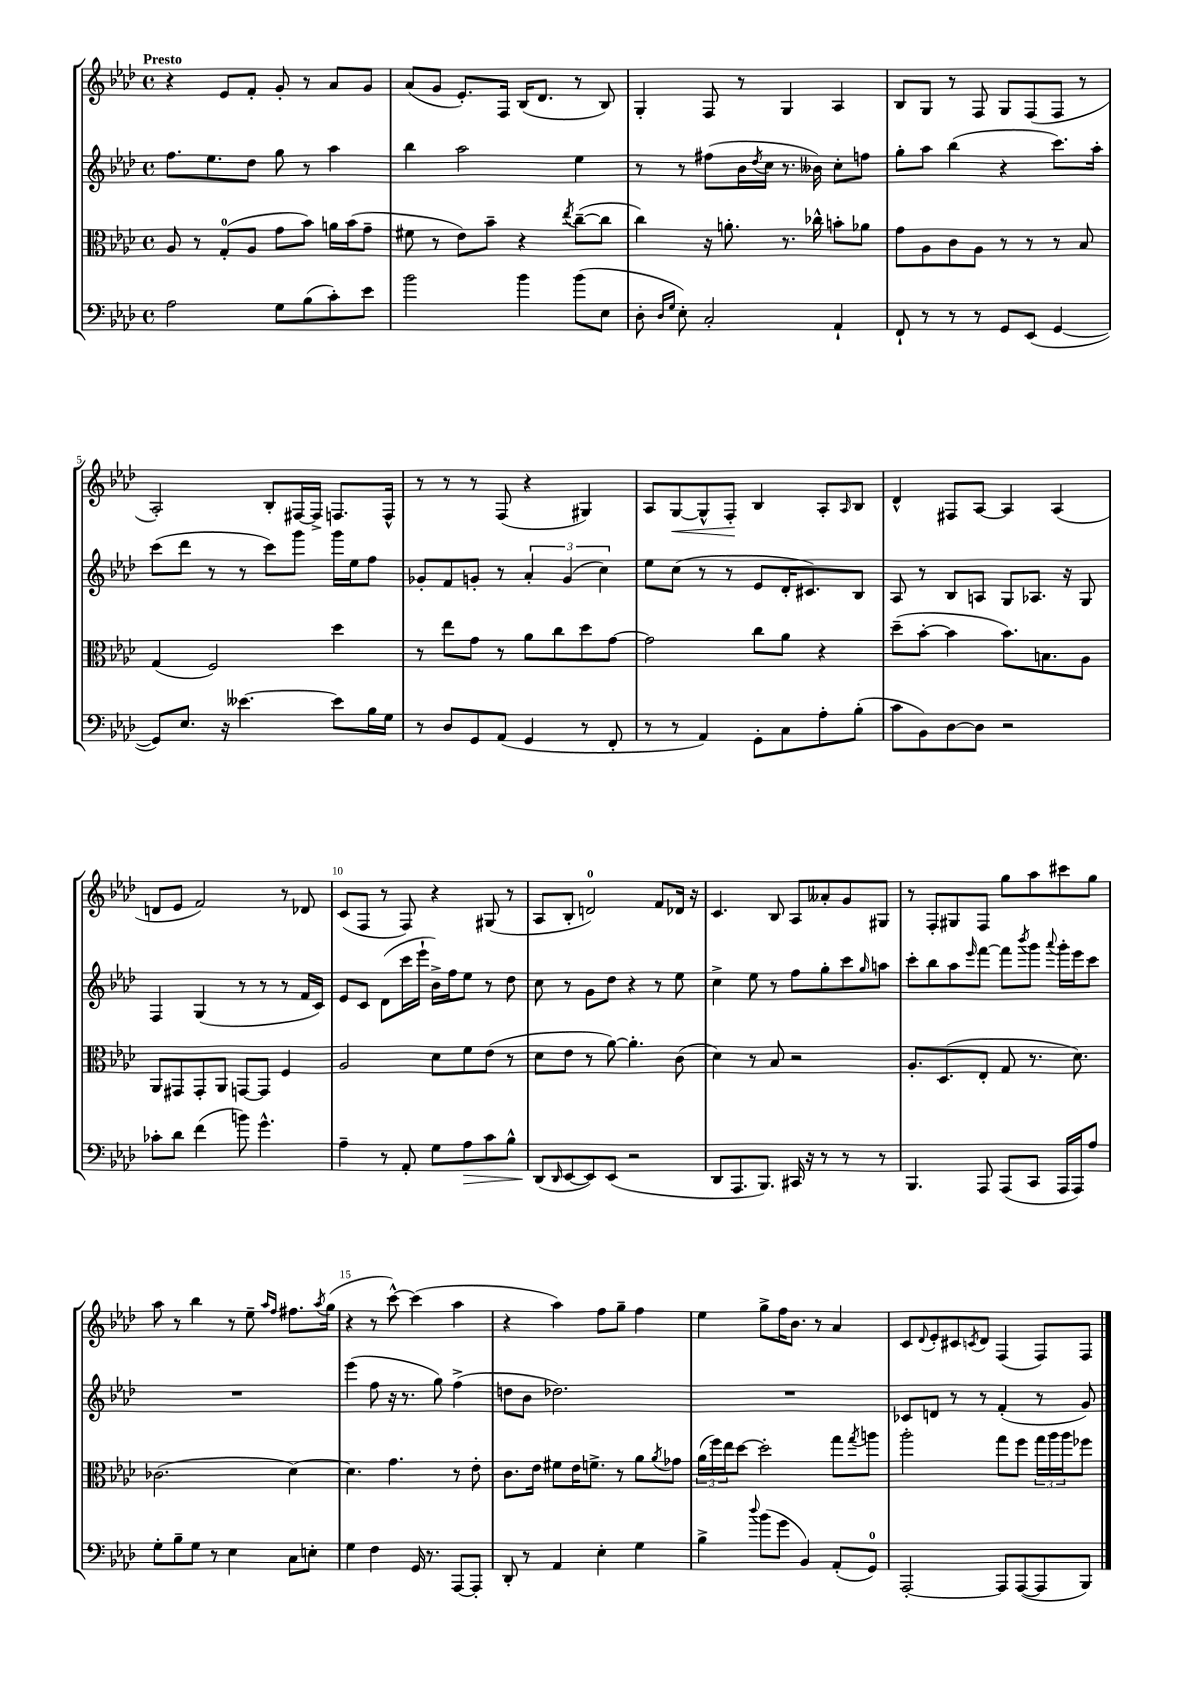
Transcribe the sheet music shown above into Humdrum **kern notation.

**kern	**kern	**kern	**kern
*staff4	*staff3	*staff2	*staff1
*clefF4	*clefC3	*clefG2	*clefG2
*k[b-e-a-d-]	*k[b-e-a-d-]	*k[b-e-a-d-]	*k[b-e-a-d-]
*M4/4	*M4/4	*M4/4	*M4/4
*met(c)	*met(c)	*met(c)	*met(c)
2A-	8A-	8.ff	4r
.	8r	.	.
.	.	8.ee-	.
.	(8G'	.	8e-
.	8A-	8dd-	8f'
8G	8g	8gg	8g'
(8B-	8b-)	8r	8r
8c')	16a	4aa-	8a-
.	(16b-	.	.
8e-	8g~	.	8g
=	=	=	=
2b-	8f#	4bb-	(8a-
.	8r	.	8g
.	8e-)	2aa-	8.e-')
.	8b-~	.	.
.	.	.	16F
4b-	4r	.	(16B-
.	.	.	8.d-
.	8qee-	.	.
(8b-	([8cc~	4ee-	8r
8E-	8cc]	.	8B-)
=	=	=	=
8D-'	4cc)	8r	4G'
16qqD-	.	.	.
16qqG	.	.	.
8E-')	.	8r	.
2C'	16r	(8ff#	8F
.	8.a'	.	.
.	.	16b-	8r
.	.	8qdd-	.
.	.	16cc	.
.	8.r	8.r	4G
.	16cc-^^	16b--)	.
4AA-`	8b'	8cc'	4A-
.	8a-	8ff	.
=	=	=	=
8FF`	8g	8gg'	8B-
8r	8A-	8aa-	8G
8r	8c	(4bb-	8r
8r	8A-	.	8F
8GG	8r	4r	8G
(8EE-	8r	.	(8F
[4GG	8r	8.ccc)	8F
.	8B-	.	8r
.	.	16aa-'	.
=	=	=	=
8GG])	(4G	(8ccc	2A-')
8.E-	.	8ddd-	.
.	2F)	8r	.
16r	.	.	.
[4.e--	.	8r	.
.	.	8ccc)	8B-'
.	.	8ggg	[16F#
.	.	.	16F#^]
8e--]	4dd-	16ggg	8.F
.	.	16ee-	.
16B-	.	8ff	.
16G	.	.	16F^^
=	=	=	=
8r	8r	8g-'	8r
8D-	8ee-	8f	8r
8GG	8g	8g'	8r
(8AA-	8r	8r	(8F
4GG	8a-	6a-'	4r
.	8cc	.	.
.	.	(6g	.
8r	8dd-	.	4G#)
.	.	6cc)	.
8FF'	[8g	.	.
=	=	=	=
8r	2g]	8ee-	8A-
8r	.	(8cc	[8G
4AA-)	.	8r	8G^^]
.	.	8r	8F'
8GG'	8cc	8e-	4B-
8C	8a-	16d-'	.
.	.	8.c#)	.
8A-'	4r	.	8A-'
.	.	.	16qqA-
(8B-'	.	8B-	8B-
=	=	=	=
8c	(8dd-~	8A-	4d-^^
8BB-)	[8b-'	8r	.
[8D-	4b-]	8B-	8F#
8D-]	.	8A	[8A-
2r	8.b-)	8G	4A-]
.	.	8.A-	.
.	8.B	.	.
.	.	.	(4A-
.	.	16r	.
.	8A-	8G	.
=	=	=	=
8c-'	8AA-	4F	8d
8d-	8GG#	.	8e-
(4f	8GG#'	(4G	2f)
.	8AA-	.	.
8b)	[8GG	8r	.
4.g^^	8GG]	8r	.
.	4F	8r	8r
.	.	16f	8d-
.	.	16c)	.
=	=	=	=
4A-~	2A-	8e-	(8c
.	.	8c	8F
8r	.	(8d-	8r
8AA-'	.	16ccc	8F)
.	.	16eee-`	.
8G	8d-	16b-^)	4r
.	.	16ff	.
8A-	8f	8ee-	.
8c	(8e-	8r	(8G#
8B-^^	8r	8dd-	8r
=	=	=	=
(8DD-	8d-	8cc	8A-
16qqDD-	.	.	.
[8EE-	8e-	8r	8B-'
8EE-])	8r	8g	2d)
(8EE-	[8a-)	8dd-	.
2r	4.a-']	4r	.
.	.	8r	8f
.	(8c	8ee-	16d-
.	.	.	16r
=	=	=	=
8DD-	4d-)	4cc^	4.c
8.AAA-	.	.	.
.	8r	8ee-	.
8.BBB-)	.	.	.
.	8B-	8r	8B-
16CC#	2r	8ff	8A-
16r	.	.	.
8r	.	8gg'	8a--'
8r	.	8ccc	8g
.	.	16qqgg	.
8r	.	8aa	8G#
=	=	=	=
4.BBB-	8.A-'	8ccc'	8r
.	.	8bb-	8F'
.	(8.D-	.	.
.	.	8aa-	8G#
.	.	16qqeee-	.
8AAA-	8E-'	[8fff	8F
(8AAA-	8G	8fff]	8gg
.	.	8qbbb-	.
8CC	8.r	8ggg	8aa-
.	.	8qqaaa-	.
16AAA-	.	16ggg'	8ccc#
16AAA-)	8.d-)	16eee-	.
8A-	.	8ccc	8gg
=	=	=	=
8G'	(2.c-	1r	8aa-
8B-~	.	.	8r
8G	.	.	4bb-
8r	.	.	.
4E-	.	.	8r
.	.	.	8ee-~
.	.	.	16qqaa-
.	.	.	16qqff
8C	[4d-)	.	8.ff#
8E'	.	.	.
.	.	.	8qaa-
.	.	.	(16gg
=	=	=	=
4G	4.d-]	(4eee-	4r
4F	.	8ff	8r
.	4.g	16r	[8ccc^^)
.	.	8.r	.
16GG	.	.	(4ccc]
8.r	.	.	.
.	.	8gg)	.
[8AAA-	8r	(4ff^	4aa-
8AAA-']	8e-'	.	.
=	=	=	=
8DD-'	8.c	8dd	4r
8r	.	8b-	.
.	16e-	.	.
4AA-	8f#	2.dd-)	4aa-)
.	16e-	.	.
.	8.f^	.	.
4E-'	.	.	8ff
.	8r	.	8gg~
4G	8a-	.	4ff
.	8qa-	.	.
.	8g-	.	.
=	=	=	=
4B-^	(24a-	1r	4ee-
.	24ff)	.	.
.	24ee-	.	.
.	[8dd-	.	.
8qqdd-	.	.	.
(8b-	2dd-']	.	8gg^
8g	.	.	16ff
.	.	.	8.b-
4BB-)	.	.	.
.	.	.	8r
(8AA-'	8gg	.	4a-
.	8qgg	.	.
8GG)	8aa	.	.
=	=	=	=
[2AAA-'	2aa-'	8c-	8c
.	.	.	8qqd-
.	.	8d	8e-'
.	.	8r	8c#
.	.	.	8qc
.	.	8r	8d-
8AAA-]	8gg	(4f'	(4F
([8AAA-	8ff	.	.
8AAA-]	24gg	8r	8F)
.	24aa-	.	.
.	24aa-	.	.
8BBB-)	8ff-	8g)	8F
==	==	==	==
*-	*-	*-	*-
